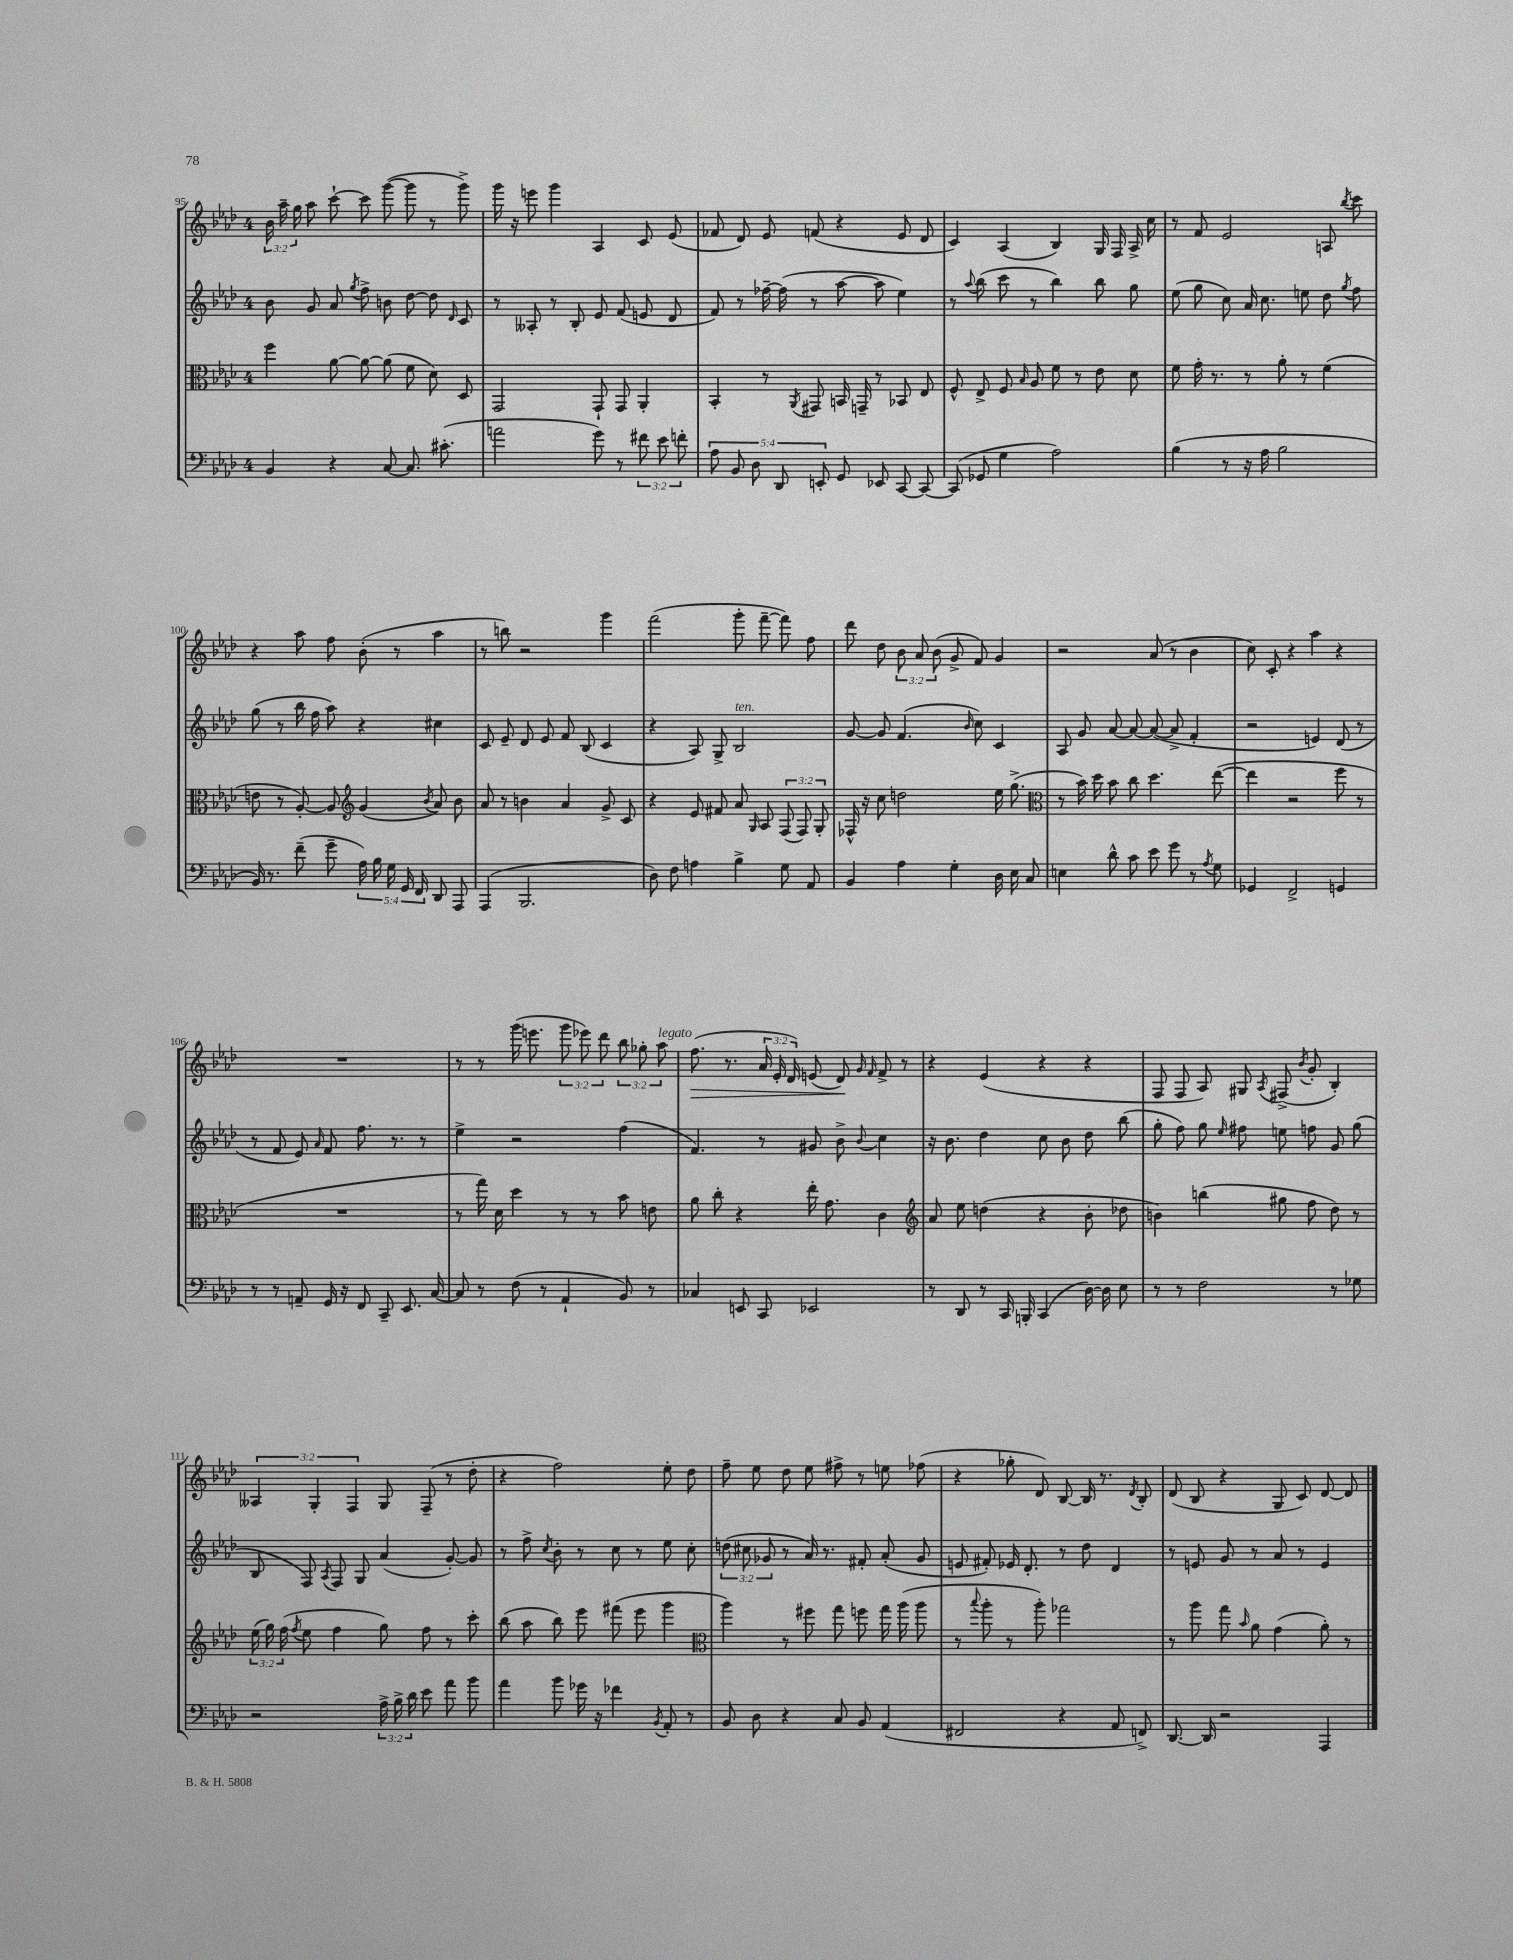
<<
\new StaffGroup <<
\new Staff = "s0" {
    \clef treble \key aes \major \once \override Staff.TimeSignature.style = #'single-digit \time 4/4 \override Staff.TupletNumber.text = #tuplet-number::calc-fraction-text
    \autoBeamOff \tuplet 3/2 { bes'16 aes''16-- g''16 } aes''8 c'''8~-! c'''8 g'''8~( g'''8 r8 g'''8->) |
    g'''16 r16 e'''8 g'''4 aes4 c'8 ees'8( |
    fes'8 des'8) ees'8 f'8( r4 ees'8 des'8 |
    c'4) aes4( bes4) g16 f16 aes16-> c''16 |
    r8 f'8 ees'2 a8 \acciaccatura { bes''8 } c'''8 |
    r4 aes''8 f''8 bes'8-.( r8 aes''4 |
    r8 b''8) r2 g'''4 |
    f'''2( g'''8-. f'''8~-- f'''8) f''8 |
    des'''8 des''8 \tuplet 3/2 { bes'8 aes'8 bes'8( } g'8-> f'8) g'4 |
    r2 aes'8( r8 bes'4 |
    c''8) c'8-. r4 aes''4 r4 |
    R1 |
    r8 r8 g'''16( e'''8. \tuplet 3/2 { g'''8 ees'''8) des'''8 } \tuplet 3/2 { bes''8 ges''8-. aes''8^\markup { \italic "legato" } } |
    f''8.\>( r8. \tuplet 3/2 { aes'16 ees'16-. des'16) } e'8( des'8\!) \grace { g'16 f'16 } f'8-> r8 |
    r4 ees'4( r4 r4 |
    f8 f8 aes8) gis8 \acciaccatura { aes8 } fis8->( \acciaccatura { bes'8 } g'8-. bes4-.) |
    \tuplet 3/2 { aeses4 g4-. f4 } g8 f8--( r8 des''8-. |
    r4 f''2) ees''8-. des''8 |
    f''8-- ees''8 des''8 ees''8 fis''8-> r8 e''8 fes''8( |
    r4 ges''8-. des'8) bes8~ bes16 r8. \acciaccatura { des'8 } bes8-. |
    des'8( bes8 r4 g8 c'8) des'8~ des'8 \bar "|." |
}
\new Staff = "s1" {
    \clef treble \key aes \major \once \override Staff.TimeSignature.style = #'single-digit \time 4/4 \override Staff.TupletNumber.text = #tuplet-number::calc-fraction-text
    \autoBeamOff bes'8 g'8 aes'8 \acciaccatura { g''8 } f''8-> b'8 des''8~ des''8 \grace { des'16 } c'8 |
    r8 aeses8-. r8 bes8-. ees'8 f'8( e'8 des'8 |
    f'8) r8 fes''16~-- fes''16( r8 aes''8~ aes''8 ees''4) |
    r8 \appoggiatura { aes''8 } bes''8( c'''8 r8 bes''4) bes''8 g''8 |
    ees''8( g''8 c''8) aes'16 c''8. e''8 des''8 \acciaccatura { g''8 } f''8 |
    g''8( r8 bes''16 f''16 aes''8) r4 cis''4 |
    c'8 ees'8-- des'8 ees'8 f'8 bes8( c'4 |
    r4 aes8) g8-> bes2^\markup { \italic "ten." } |
    g'8~ g'8 f'4.( \grace { bes'16 } c''8) c'4 |
    aes8 g'8 aes'8~ aes'8~ aes'8~( aes'8-> f'4-. |
    r2 e'4) des'8( r8 |
    r8 f'8 ees'8) \grace { aes'16 } f'8 f''8. r8. r8 |
    ees''4-> r2 f''4( |
    f'4.) r8 gis'8 bes'8-> \appoggiatura { bes'8 } c''4 |
    r16 bes'8. des''4 c''8 bes'8 des''8 bes''8( |
    g''8-. f''8) g''8 \grace { ees''16 } fis''8 e''8 f''8 g'8 g''8( |
    bes8 f8) \acciaccatura { aes8 } f8 g8 aes'4( g'8~-.) g'8 |
    r8 f''8-> \acciaccatura { c''8 } bes'8-. r8 c''8 r8 ees''8 c''8-. |
    \tuplet 3/2 { d''8( cis''8 ges'8 } r8 aes'16) r8. fis'8-. aes'8-.( ges'8 |
    e'8 fis'8-.) ees'16 des'8.-. r8 des''8 des'4 |
    r8 e'8 g'8 r8 aes'8 r8 e'4 \bar "|." |
}
\new Staff = "s2" {
    \clef alto \key aes \major \once \override Staff.TimeSignature.style = #'single-digit \time 4/4 \override Staff.TupletNumber.text = #tuplet-number::calc-fraction-text
    \autoBeamOff f''4 aes'8~ aes'8~ aes'8( f'8 des'8) des8 |
    g,2 g,8-! g,8 aes,4-. |
    bes,4-. r8 \acciaccatura { aes,8 } gis,8 b,16 g,16-- r8 bes,8 ees8 |
    f8-^ ees8-> f8 \grace { bes16 } aes8 f'8 r8 ees'8 des'8 |
    f'8 g'16-. r8. r8 aes'8-. r8 f'4( |
    e'8 r8 aes8~-.) aes8 \clef treble g'4( \acciaccatura { bes'8 } aes'8) bes'8 |
    aes'8 r8 b'4 aes'4 g'8-> c'8 |
    r4 ees'8 fis'8 aes'8 \grace { g16 } aes8 \tuplet 3/2 { f8( f8) g8-. } |
    fes16-^ r16 c''8 d''2 ees''16 g''8.->( |
    \clef alto r8 bes'16) des''16 bes'8 c''8 des''4. ees''8~( |
    ees''4 r2 f''8 r8 |
    R1 |
    r8 g''16) des'16 des''4 r8 r8 bes'8 e'8 |
    aes'8 c''8-. r4 ees''16-. g'8. c'4 |
    \clef treble aes'8 ees''8 d''4( r4 bes'8-. des''8 |
    b'4) b''4( gis''8 f''8 des''8) r8 |
    \tuplet 3/2 { ees''16( g''16) f''16( } \acciaccatura { f''8 } ees''8 f''4 g''8) f''8 r8 c'''8-. |
    bes''8( aes''8 bes''8) ees'''8 fis'''8( ees'''8 g'''4 |
    \clef alto aes''4) r8 fis''8 g''8 f''8 g''16 aes''16( aes''8 |
    r8 \appoggiatura { bes''8 } aes''8-. r8 aes''8-.) ges''2 |
    r8 aes''8 g''8 \grace { bes'16 } aes'8 g'4( aes'8-.) r8 \bar "|." |
}
\new Staff = "s3" {
    \clef bass \key aes \major \once \override Staff.TimeSignature.style = #'single-digit \time 4/4 \override Staff.TupletNumber.text = #tuplet-number::calc-fraction-text
    \autoBeamOff bes,4 r4 c8~ c8. cis'8.-.( |
    a'2 g'8) r8 \tuplet 3/2 { fis'8 ees'8 f'8-. } |
    \tuplet 5/4 { aes8 bes,8 des8 des,8 e,8-. } g,8 ees,8 c,8~ c,8~ |
    c,8( ges,8 g4 aes2) |
    bes4( r8 r16 aes16 bes2 |
    bes,16) r8. f'8--( g'8-- \tuplet 5/4 { aes16) bes16 g16 g,16 f,16 } des,8 aes,,8 |
    aes,,4( bes,,2. |
    des8) f8 a4 bes4-> g8 aes,8 |
    bes,4 aes4 g4-. des16 ees16 c8 |
    e4 des'8-^ c'8 ees'8 g'8 r8 \acciaccatura { aes8 } g8 |
    ges,4 f,2-> g,4 |
    r8 r8 a,8-- g,16 r16 f,8 c,8-- ees,8. c16~ |
    c8 r8 f8( r8 aes,4-! bes,8) r8 |
    ces4 e,8 c,8 ees,2 |
    r8 des,8 r8 c,16 b,,16-. c,4( des16~) des16 ees8 |
    r8 r8 f2 r8 ges8 |
    r2 \tuplet 3/2 { aes16-> bes16-> des'16 } ees'8 aes'8 bes'8 |
    aes'4 bes'8 ges'16 r16 fes'4 \acciaccatura { bes,8 } aes,8-. r8 |
    bes,8 des8 r4 c8 bes,8 aes,4( |
    fis,2 r4 aes,8 f,8->) |
    des,8.~ des,16 r2 aes,,4 \bar "|." |
}
>>
>>
\layout { \context { \Score currentBarNumber = #95 } }
